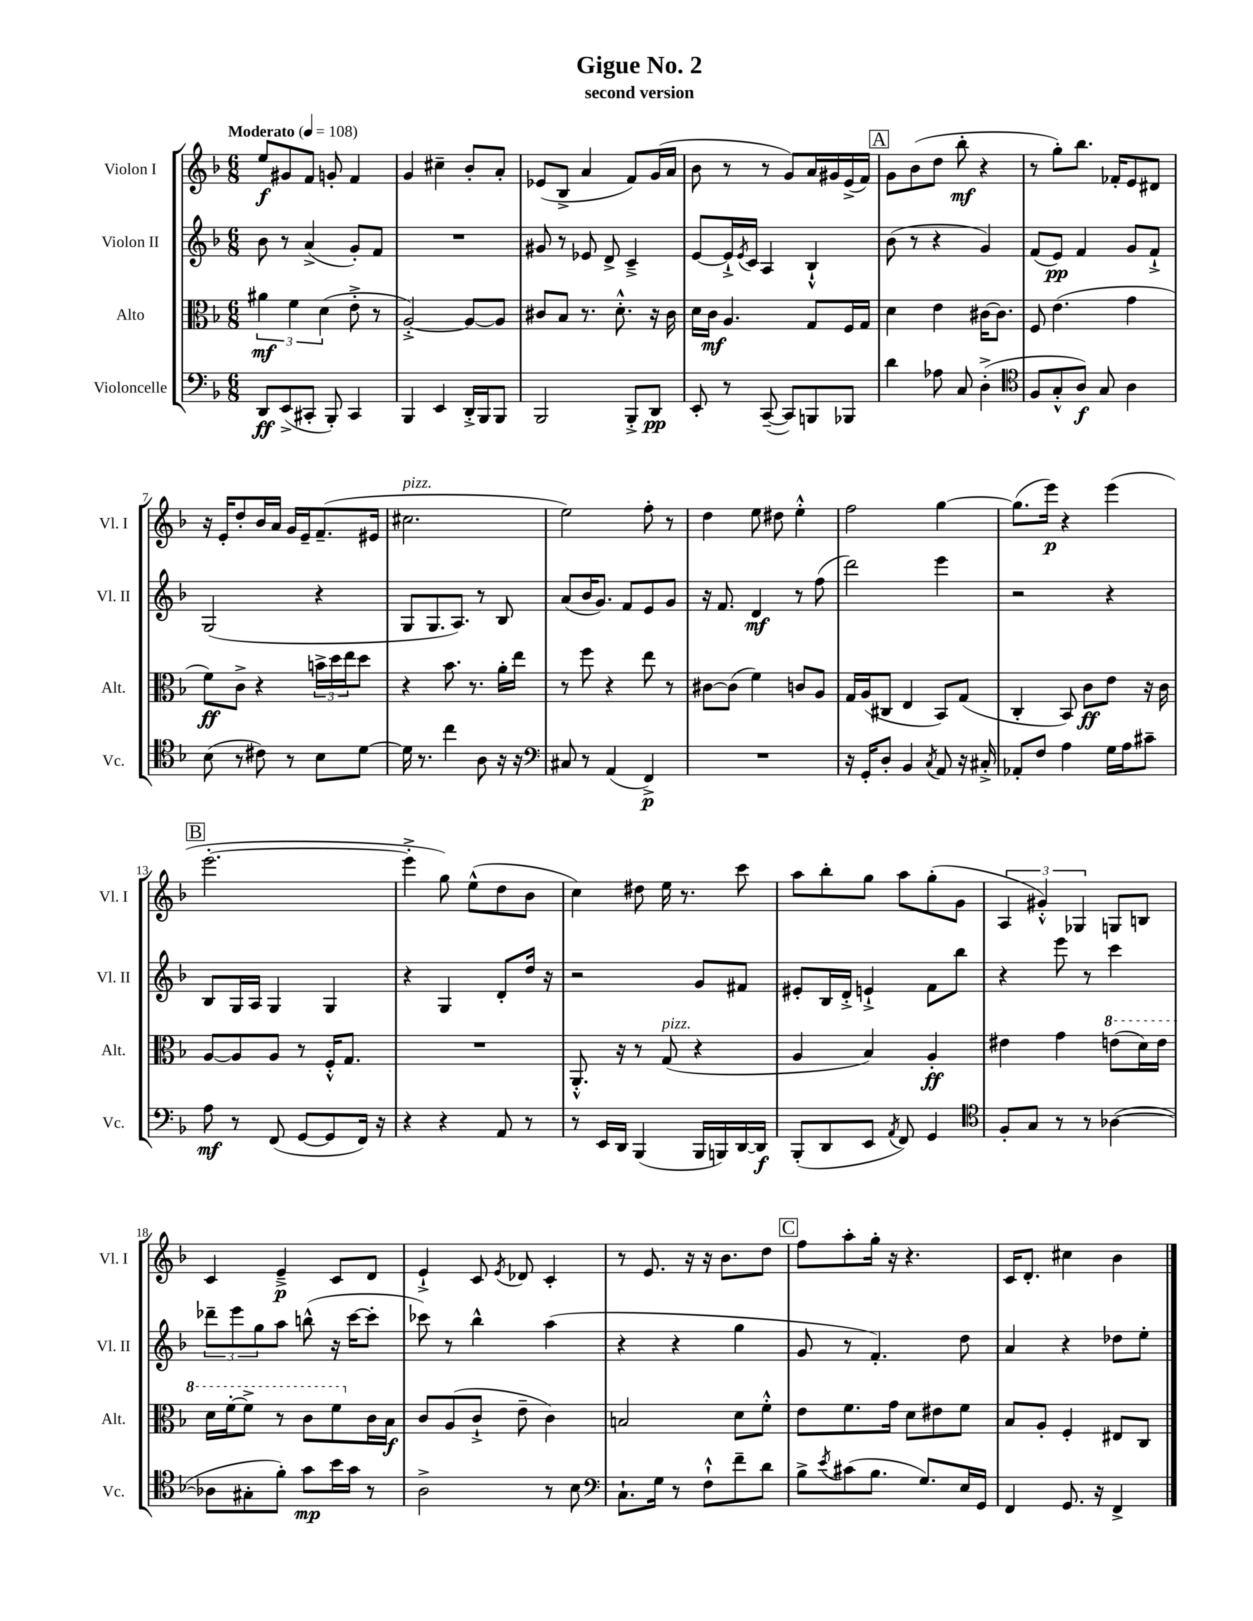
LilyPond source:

\header { title = "Gigue No. 2" subtitle = "second version" }
<<
\new StaffGroup <<
\new Staff = "s0" \with { instrumentName = "Violon I" shortInstrumentName = "Vl. I" } {
    \clef treble \key f \major \numericTimeSignature \time 6/8 \tempo "Moderato" 4 = 108
    e''8\f gis'8 f'8 g'8-. f'4 |
    g'4 cis''4-- bes'8-. a'8-. |
    ees'8( bes8-> a'4 f'8) g'16( a'16 |
    bes'8 r8 r8 g'8) a'16 gis'16 e'16->( f'16) |
    \mark \markup { \box "A" } g'8 bes'8( d''8 bes''8-.\mf r4 |
    r8 g''8-.) bes''8. fes'16-. e'8 dis'8 |
    r16 e'16-. d''8-. bes'16 a'16 g'16 e'16-- f'8.--( eis'16 |
    cis''2.^\markup { \italic "pizz." } |
    e''2) f''8-. r8 |
    d''4 e''8 dis''8 e''4-.-^ |
    f''2 g''4~ |
    g''8.( e'''16\p) r4 e'''4( |
    \mark \markup { \box "B" } e'''2.~-. |
    e'''4-.-> g''8) e''8-^( d''8 bes'8 |
    c''4) dis''8 e''16 r8. c'''8 |
    a''8 bes''8-. g''8 a''8 g''8-.( g'8 |
    \tuplet 3/2 { a4 gis'4-.-^) ges4 } g8 b8 |
    c'4 e'4--->\p c'8 d'8 |
    e'4-!-> c'8 \acciaccatura { e'8 } des'8 c'4-. |
    r8 e'8. r16 r16 bes'8. d''8 |
    \mark \markup { \box "C" } f''8 a''8-. g''16-. r16 r4. |
    c'16 d'8.-. cis''4 bes'4 \bar "|." |
}
\new Staff = "s1" \with { instrumentName = "Violon II" shortInstrumentName = "Vl. II" } {
    \clef treble \key f \major \numericTimeSignature \time 6/8
    bes'8 r8 a'4->( g'8-.) f'8 |
    R2. |
    gis'8 r8 ees'8 d'8-> c'4---> |
    e'8~ e'16-!-> \acciaccatura { e'8 } c'16 a4 bes4-!-^ |
    \mark \markup { \box "A" } bes'8( r8 r4 g'4) |
    f'8( e'8\pp) f'4 g'8 f'8-!-> |
    g2( r4 |
    g8 g8. a8.) r8 bes8 |
    a'8( bes'16 g'8.) f'8 e'8 g'8 |
    r16 f'8. d'4\mf r8 f''8( |
    d'''2) e'''4 |
    r2 r4 |
    \mark \markup { \box "B" } bes8 g16 a16 g4 g4 |
    r4 g4 d'8-. d''16 r16 |
    r2 g'8 fis'8 |
    eis'8-. bes16 d'16-.-> e'4-!-> f'8 bes''8 |
    r4 e'''8 r8 c'''4 |
    \tuplet 3/2 { des'''8-- e'''8 g''8 } a''8 b''8-^( r16 c'''16~ c'''8-. |
    ces'''8) r8 bes''4-^ a''4( |
    r4 r4 g''4 |
    \mark \markup { \box "C" } g'8 r8 f'4.-.) d''8 |
    a'4 r4 des''8 e''8-. \bar "|." |
}
\new Staff = "s2" \with { instrumentName = "Alto" shortInstrumentName = "Alt." } {
    \clef alto \key f \major \numericTimeSignature \time 6/8
    \tuplet 3/2 { ais'4\mf f'4 d'4( } e'8-.-> r8 |
    a2~-.->) a8~ a8 |
    cis'8 bes8 r8. d'8.-.-^ r16 cis'16 |
    d'16 c'16\mf a4. g8 f16 g16 |
    \mark \markup { \box "A" } d'4 e'4 cis'16~ cis'8. |
    f8 e'4.( g'4 |
    f'8\ff) c'8-> r4 \tuplet 3/2 { b'16-> d''16 e''16 } d''8 |
    r4 bes'8. r8. a'16-. e''16 |
    r8 f''8 r4 e''8 r8 |
    cis'8~ cis'8( f'4) c'8 a8 |
    g16 a16( cis8 e4 bes,8) g8( |
    c4-. bes,8) c'8\ff e'8 r16 c'16 |
    \mark \markup { \box "B" } a8~ a8 a8 r8 f16-.-^ g8. |
    R2. |
    a,8.-.-^ r16 r8 g8^\markup { \italic "pizz." }( r4 |
    a4 bes4) a4-.\ff |
    eis'4 g'4 \ottava #1 e''!8( d''16) e''16 |
    d''16 f''16~-. f''8-> r8 c''8 f''8 \ottava #0 c'16 bes16\f |
    c'8 a8( c'8-!-> e'8-- c'4) |
    b2 d'8 f'8-.-^ |
    \mark \markup { \box "C" } e'8 f'8. g'16 d'8 eis'8 f'8 |
    bes8 a8-. f4-. eis8 c8 \bar "|." |
}
\new Staff = "s3" \with { instrumentName = "Violoncelle" shortInstrumentName = "Vc." } {
    \clef bass \key f \major \numericTimeSignature \time 6/8
    d,8\ff e,8->( cis,8-. bes,,8-.) cis,4 |
    bes,,4 e,4 d,16-.-> bes,,16 bes,,8 |
    bes,,2 bes,,8-.-> d,8\pp |
    e,8-. r8 c,8~--( c,8) b,,8 bes,,8 |
    \mark \markup { \box "A" } d'4 aes8 c8 d4-.->( |
    \clef tenor f8 g8-.-^ a8\f) g8 a4 |
    bes8( r8 cis'8) r8 bes8 d'8~ |
    d'16 r8. c''4 a8 r16 r16 |
    \clef bass cis8 r8 a,4( f,4->\p) |
    R2. |
    r16 g,16-. d8-. bes,4 \acciaccatura { c8 } a,8 r16 cis16-.-> |
    aes,8-. f8 a4 g16 a16 cis'8-- |
    \mark \markup { \box "B" } a8\mf r8 f,8( g,8~ g,8 f,16) r16 |
    r4 r4 a,8 r8 |
    r8 e,16 d,16 bes,,4( bes,,16 b,,16) d,16~ d,16\f |
    bes,,8-.( d,8 e,8 \acciaccatura { a,8 } f,8) g,4 |
    \clef tenor f8-. g8 r8 r8 aes4~( |
    aes8 gis8-. f'8-.) g'8\mp bes'16 g'16 r8 |
    a2-> r8 bes8 |
    \clef bass c8.-! g16 r8 f8-!-^ f'8-- d'8 |
    \mark \markup { \box "C" } bes8-> \acciaccatura { e'8 } cis'8( bes8. g8.) e16 g,16 |
    f,4 g,8. r16 f,4-> \bar "|." |
}
>>
>>
